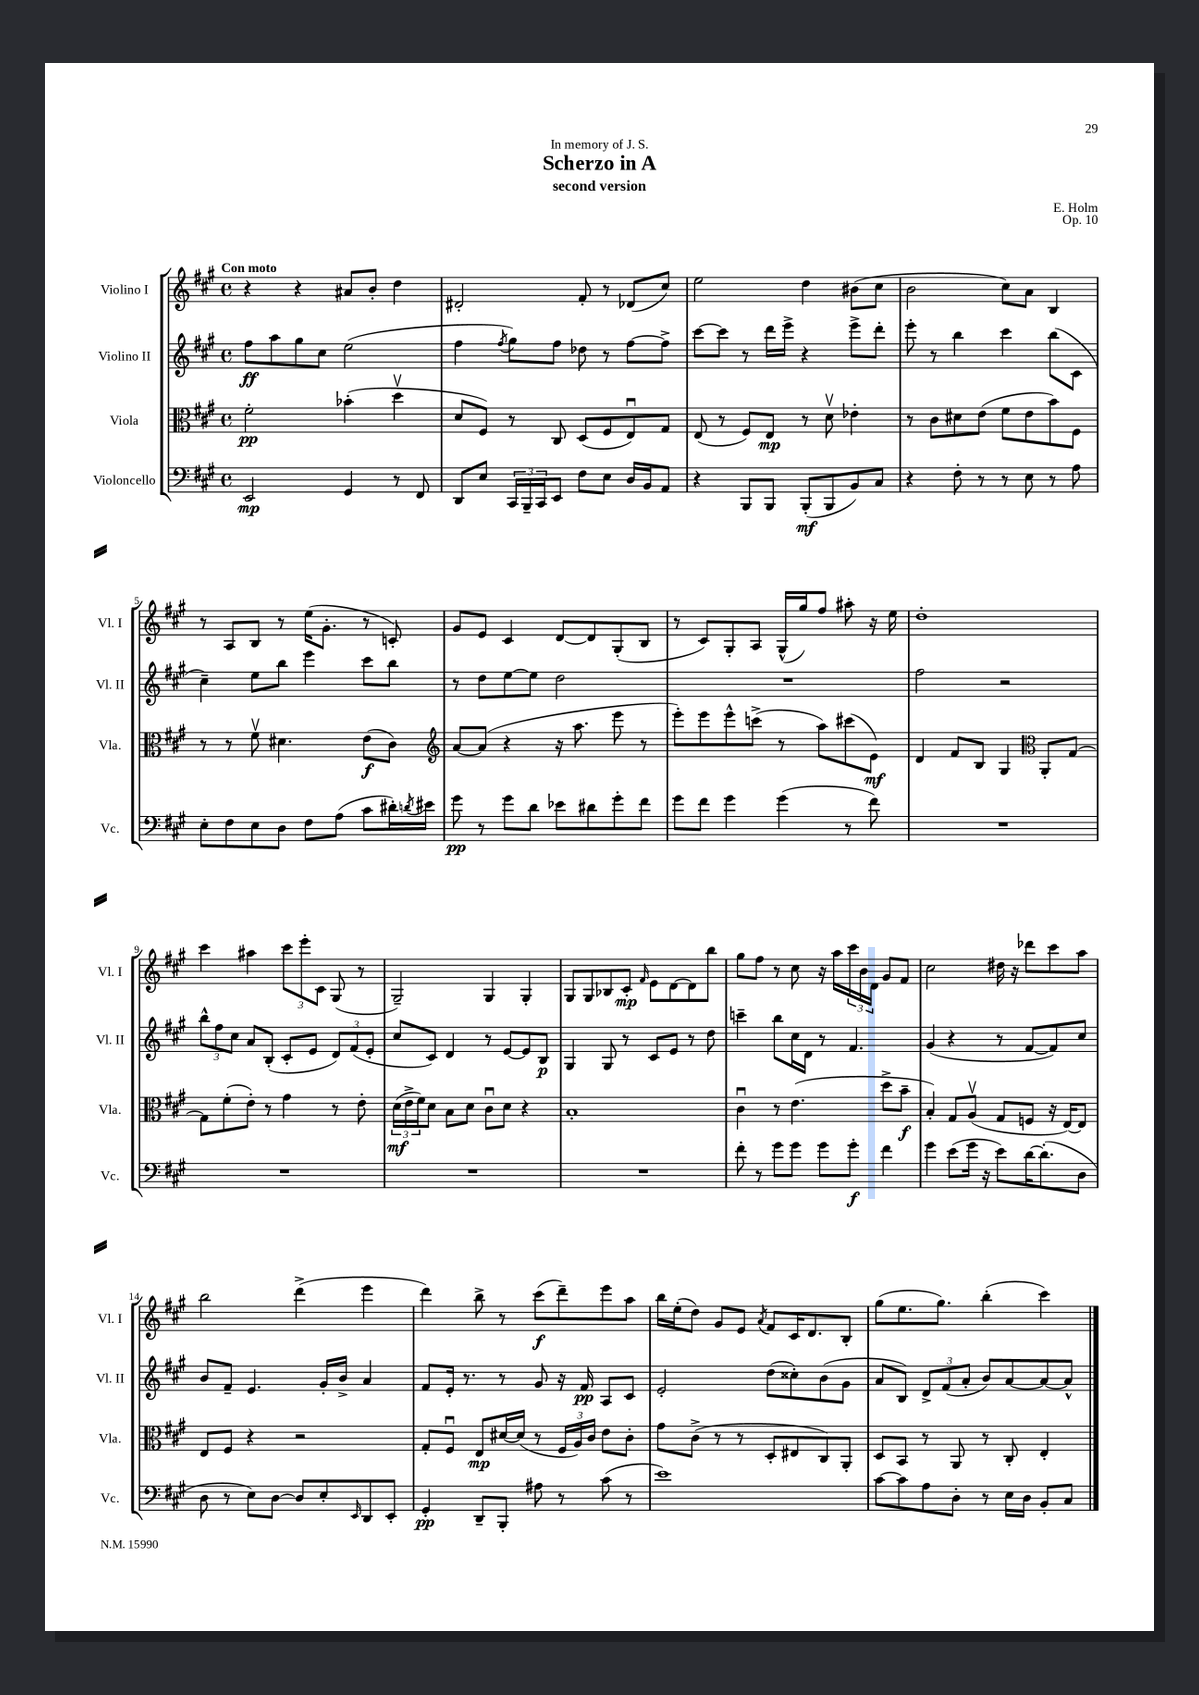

**kern	**kern	**kern	**kern
*staff4	*staff3	*staff2	*staff1
*clefF4	*clefC3	*clefG2	*clefG2
*k[f#c#g#]	*k[f#c#g#]	*k[f#c#g#]	*k[f#c#g#]
*M4/4	*M4/4	*M4/4	*M4/4
*met(c)	*met(c)	*met(c)	*met(c)
2EE/	2f#'\	8ff#\L	4r
.	.	8aa\	.
.	.	8gg#\	4r
.	.	8cc#\J	.
4GG#/	(4b-'\	(2ee\	8a#/L
.	.	.	8b'/J
8r	4ddv\	.	4dd\
8FF#/	.	.	.
=	=	=	=
8DD/L	8d/L	4ff#\	2d#'/
8E/J	8F#/J)	.	.
.	.	8qff#/	.
24CC#/LL	8r	8gg#\L)	.
24BBB~/	.	.	.
24CC#/J	.	.	.
8EE/J	8C#/	8ff#\J	.
8F#\L	(8D/L	8dd-\	8f#'/
8E\J	8F#/	8r	8r
16D/LL	8Eu/)	[8ff#\L	(8d-/L
16BB/J	.	.	.
8AA/J	8G#/J	8ff#^\]J	8cc#/J)
=	=	=	=
4r	(8E/	[8ccc#\L	2ee\
.	8r	8ccc#\]J	.
8BBB/L	8F#/L)	8r	.
8BBB/J	8E/J	16ddd\LL	.
.	.	16eee^\JJ	.
(8BBB'/L	8r	4r	4dd\
8BBB/	8dv\	.	.
8BB/)	4e-'\	8eee^\L	(8b#\L
8C#/J	.	8ddd'\J	8cc#\J
=	=	=	=
4r	8r	8eee'\	2b\
.	8c#\L	8r	.
8F#'\	8d#\	4bb\	.
8r	(8e\J	.	.
8r	8f#\L	4ccc#\	8cc#\L)
8E\	8e\	.	8a\J
8r	8b\)	(8bb\L	4B/
8A\	8F#\J	8c#\J	.
=	=	=	=
8E'\L	8r	4cc#~\)	8r
8F#\	8r	.	8A/L
8E\	8f#v\	8ee\L	8B/J
8D\J	4.d#\	8bb\J	8r
8F#\L	.	4eee\	(16ee\LK
.	.	.	8.g#'\J
(8A\J	.	.	.
8c#\L	(8e\L	8ccc#\L	8r
16d#'\L)	8c#\J)	8bb\J	8c'/)
8qd/	.	.	.
16e#\JJ	.	.	.
=	=	=	=
*	*clefG2	*	*
8g#\	[8a/L	8r	8g#/L
8r	(8a/]J	8dd\L	8e/J
8g#\L	4r	[8ee\	4c#/
8d\J	.	8ee\]J	.
8e-\L	16r	2dd\	[8d/L
.	8.aa\	.	.
8d#\	.	.	8d/]
8g#'\	8eee\	.	(8G#'/
8f#\J	8r	.	8B/J
=	=	=	=
8g#\L	8eee'\L)	1r	8r
8f#\J	8eee\	.	8c#/L)
4g#\	8eee^^\	.	8G#'/
.	(8ccc^\J	.	8A/J
(4g#\	8r	.	(16G#^^/LL
.	.	.	16gg#/J)
.	8aa\L)	.	8ff#/J
8r	(8ccc#\	.	8aa#'\
8f#\)	8e\J)	.	16r
.	.	.	16ee\
=	=	=	=
1r	4d/	2ff#\	1dd'
.	8f#/L	.	.
.	8B/J	.	.
.	4G#/	2r	.
*	*clefC3	*	*
.	8AA'/L	.	.
.	[8G#/J	.	.
=	=	=	=
1r	8G#\]L	12bb^^\L	4ccc#\
.	.	12ff#\	.
.	(8f#'\	.	.
.	.	12cc#\J	.
.	8e'\J)	8a/L	4aa#\
.	8r	(8B'/J	.
.	4g#\	8c#'/L	12ccc#\L
.	.	.	12eee'\
.	.	8e/J	.
.	.	.	12c#\J
.	8r	12d/L)	(8G#/
.	.	(12f#/	.
.	8e'\	.	8r
.	.	12e'/J	.
=	=	=	=
1r	(24d\LL	8cc#/L	2G#~/)
.	24e^\	.	.
.	24f#\J)	.	.
.	8d\J	8c#/J)	.
.	8B\L	4d/	.
.	8d\J	.	.
.	8c#u\L	8r	4G#/
.	8d\J	[8e/L	.
.	4r	8e/]	4G#'/
.	.	8B/J	.
=	=	=	=
1r	1B'	4G#/	8G#/L
.	.	.	8G#/
.	.	8G#/	8B-/
.	.	8r	8c#'/J
.	.	.	16qqf#/
.	.	8c#/L	8e\L
.	.	8e/J	[8d\
.	.	8r	8d\]
.	.	8dd\	8bb\J
=	=	=	=
8f#'\	4c#u\	4ccc~\	8gg#\L
8r	.	.	8ff#\J
8g#\L	8r	8bb\L	8r
8g#\J	(4.e\	16cc#\L	8cc#\
.	.	16d\JJ	.
8g#\L	.	8r	16r
.	.	.	16aa\LL
8g#'\J	.	4.f#/	24ccc#\
.	.	.	24b\
.	.	.	24d\JJ
4f#\	8dd^\L	.	8g#/L
.	8b~\J	.	8f#/J
=	=	=	=
4g#\	4B'/)	(4g#/	2cc#\
(8e\L	8G#/L	4r	.
16g#\Jk	(8Av/J	.	.
16r	.	.	.
8e\L)	8G#/L	8r	16dd#\
.	.	.	16r
[16d\K	8F/J	[8f#/L	8ddd-\L
(8.d'\]	.	.	.
.	16r	8f#/])	8ccc#\
.	[16E/LK)	.	.
8D\J	8E/]J	8cc#/J	8aa\J
=	=	=	=
8D\	8E/L	8b/L	2bb\
8r	8F#/J	8f#~/J	.
8E\L)	4r	4.e/	.
[8D\J	.	.	.
8D/]L	2r	.	(4ddd^\
8E'/	.	16g#'/LL	.
.	.	16b^/JJ	.
16qqEE/	.	.	.
8DD/	.	4a/	4eee\
8EE'/J	.	.	.
=	=	=	=
4GG#'/	8G#'/L	8f#/L	4ddd\)
.	8F#u/J	16e'/Jk	.
.	.	8.r	.
8DD~/L	8E/L	.	8bb^\
8BBB'/J	[16d#/L	8r	8r
.	(16d#/]JJ	.	.
8A#\	8r	8g#/	(8ccc#\L
8r	24F#/LL	16r	8ddd~\)
.	24A/)	.	.
.	.	16f#/	.
.	24c#/JJ	.	.
(8c#\	8e\L	8A/L	8eee\
8r	8c#'\J	8c#/J	8aa\J
=	=	=	=
1e)	8g#\L	2e'/	16bb\LL
.	.	.	(16ee'\J
.	(8c#^\J	.	8dd\J)
.	8r	.	8g#/L
.	8r	.	8e/J
.	.	.	8qa/
.	8D'/L	(8dd\L	8f#/L
.	8E#/	8cc##'\)	16c#/K
.	.	.	8.d/
.	8C#/)	(8b\	.
.	8AA'/J	8g#\J	8B'/J
=	=	=	=
[8c#\L	8D/L	8a/L	(8gg#\L
8c#\]	8BB/J	8B/J)	8.ee\
8A\	8r	12d^/L	.
.	.	.	8.gg#\J)
.	.	(12f#/	.
8D'\J	8AA/	.	.
.	.	12a'/J	.
8r	8r	8b/L)	(4bb'\
16E\LL	8C#'/	[8a/	.
16D\JJ	.	.	.
8BB'/L	4E'/	8a/_	4ccc#\)
8C#/J	.	8a^^/]J	.
==	==	==	==
*-	*-	*-	*-
